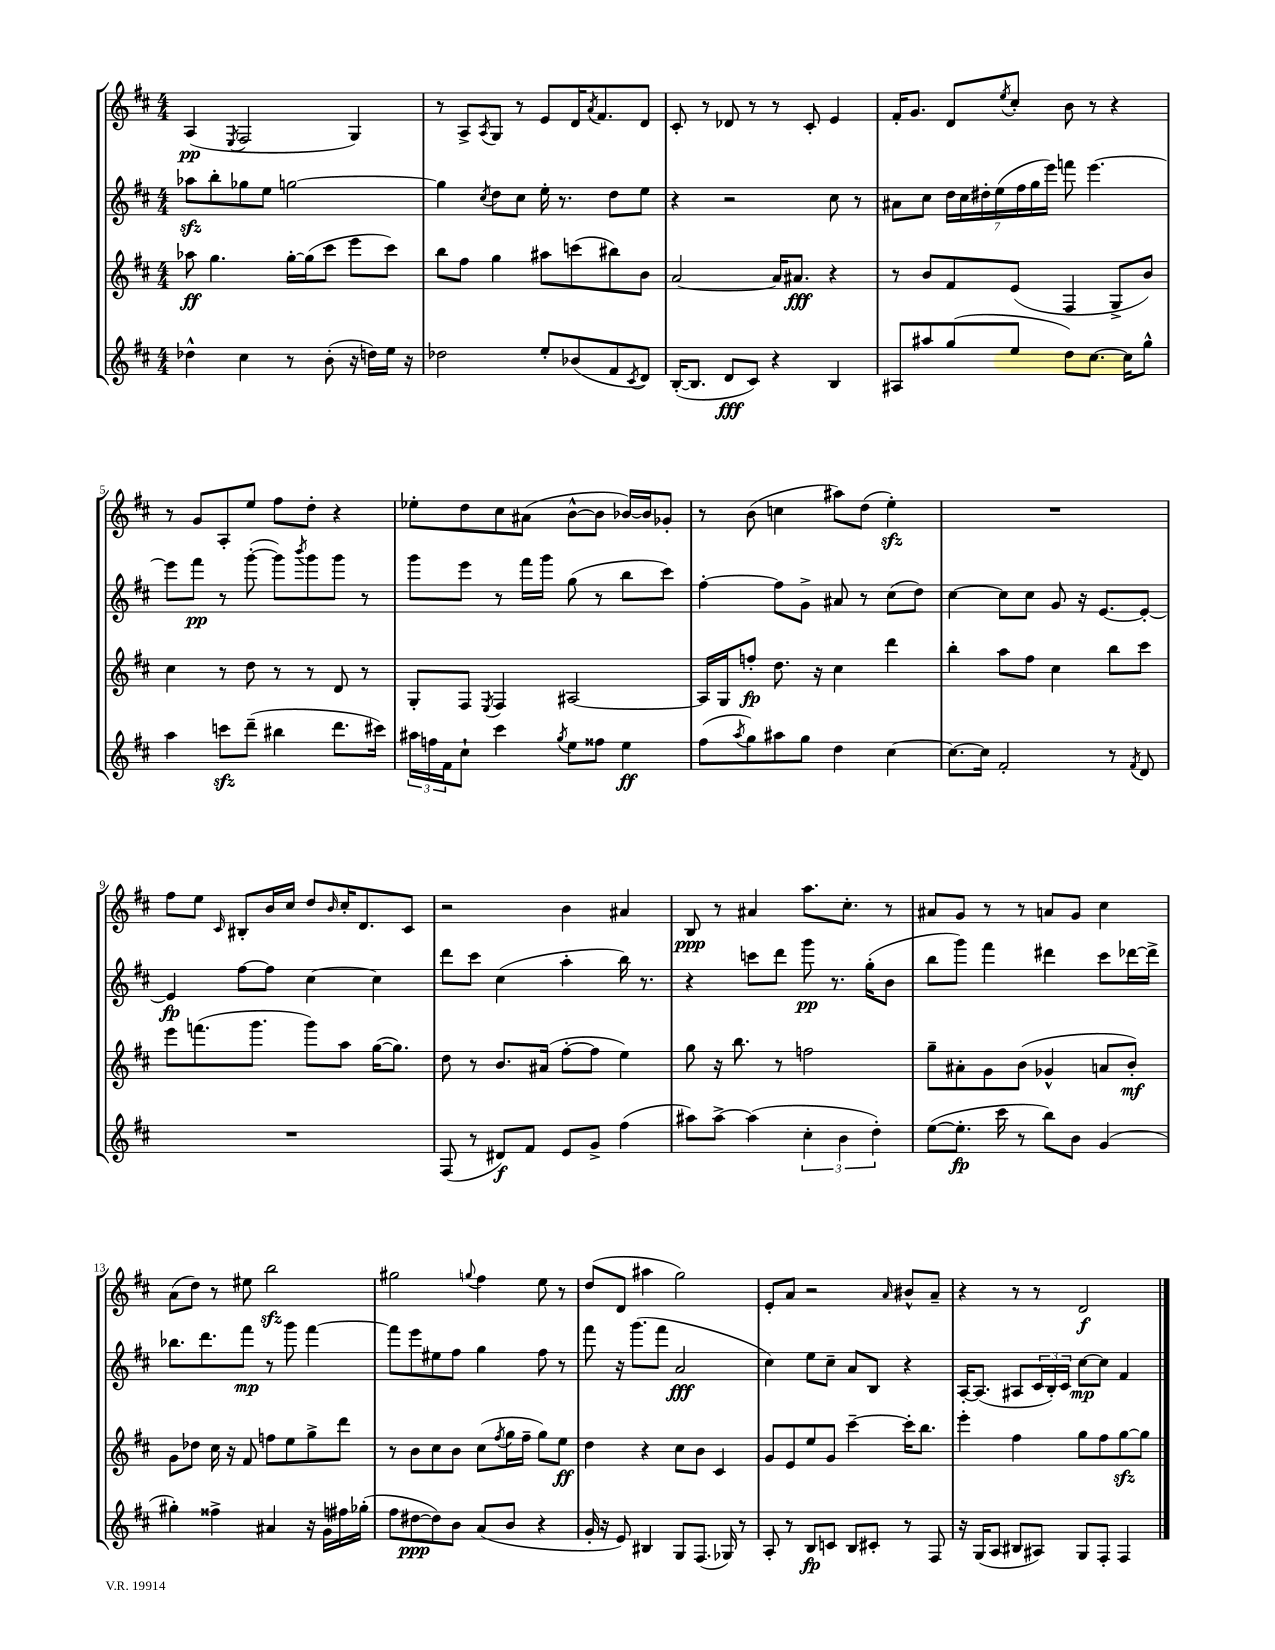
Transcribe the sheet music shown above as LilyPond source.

<<
\new StaffGroup <<
\new Staff = "s0" {
    \clef treble \key d \major \numericTimeSignature \time 4/4
    a4\pp( \acciaccatura { e8 } fis2 g4) |
    r8 a8-> \acciaccatura { a8 } g8 r8 e'8 d'16 \acciaccatura { a'8 } fis'8. d'8 |
    cis'8-. r8 des'8 r8 r8 cis'8-. e'4 |
    fis'16-. g'8. d'8 \acciaccatura { e''8 } cis''8-. b'8 r8 r4 |
    r8 g'8 a8-. e''8 fis''8 d''8-. r4 |
    ees''8-. d''8 cis''8 ais'8( b'8~-^ b'8 bes'16~) bes'16 ges'8-. |
    r8 b'8( c''4 ais''8) d''8( e''4-.\sfz) |
    R1 |
    fis''8 e''8 \grace { cis'16 } bis8-. b'16 cis''16 d''8 \grace { b'16 } cis''16-. d'8. cis'8 |
    r2 b'4 ais'4 |
    b8\ppp r8 ais'4 a''8. cis''8.-. r8 |
    ais'8 g'8 r8 r8 a'8 g'8 cis''4 |
    a'8( d''8) r8 eis''8 b''2\sfz |
    gis''2 \appoggiatura { g''8 } fis''4 e''8 r8 |
    d''8( d'8 ais''4 g''2) |
    e'8-. a'8 r2 \grace { a'16 } bis'8-^ a'8-- |
    r4 r8 r8 d'2\f \bar "|." |
}
\new Staff = "s1" {
    \clef treble \key d \major \numericTimeSignature \time 4/4
    aes''8\sfz b''8-. ges''8 e''8 g''2~ |
    g''4 \acciaccatura { cis''8 } d''8 cis''8 e''16-. r8. d''8 e''8 |
    r4 r2 cis''8 r8 |
    ais'8 cis''8 \tuplet 7/4 { d''16 cis''16 dis''16-. e''16( fis''16 g''16 e'''16) } f'''8 e'''4.~ |
    e'''8 fis'''8\pp r8 g'''8~-.( g'''8) \acciaccatura { b'''8 } g'''8 g'''8 r8 |
    g'''8 e'''8 r8 fis'''16 g'''16 g''8( r8 b''8 cis'''8) |
    fis''4~-. fis''8 g'8-> ais'8 r8 cis''8( d''8) |
    cis''4~ cis''8 cis''8 g'8 r16 e'8.~ e'8~-. |
    e'4\fp fis''8~ fis''8 cis''4~ cis''4 |
    d'''8 cis'''8 cis''4( a''4-. b''16) r8. |
    r4 c'''8 d'''8 g'''8\pp r8. g''16-.( b'8 |
    b''8 g'''8) fis'''4 dis'''4 cis'''8 des'''16~ des'''16-> |
    bes''8. d'''8. fis'''8\mp r8 g'''8 fis'''4~ |
    fis'''8 e'''8 eis''8 fis''8 g''4 fis''8 r8 |
    fis'''8 r16 g'''8.( fis'''8 a'2\fff |
    cis''4) e''8 cis''8-- a'8 b8 r4 |
    a16~-. a8.( ais8 \tuplet 3/2 { cis'16 b16-.) cis'16 } cis''8~\mp cis''8 fis'4 \bar "|." |
}
\new Staff = "s2" {
    \clef treble \key d \major \numericTimeSignature \time 4/4
    aes''8\ff g''4. g''16~-. g''16( cis'''8 e'''8 cis'''8) |
    b''8 fis''8 g''4 ais''8 c'''8( bis''8) b'8 |
    a'2~ a'16 ais'8.\fff r4 |
    r8 b'8 fis'8 e'8( fis4 g8-> b'8) |
    cis''4 r8 d''8 r8 r8 d'8 r8 |
    g8-. fis8 \acciaccatura { e8 } fis4 ais2~ |
    ais16 g16 f''8-.\fp d''8. r16 cis''4 d'''4 |
    b''4-. a''8 fis''8 cis''4 b''8 cis'''8 |
    e'''8 f'''8.( g'''8. g'''8) a''8 g''16~( g''8.) |
    d''8 r8 b'8. ais'16( fis''8~-. fis''8 e''4) |
    g''8 r16 b''8. r8 f''2 |
    g''8-- ais'8-. g'8 b'8( ges'4-^ a'8 b'8-.\mf) |
    g'8 des''8 cis''16 r16 fis'8 f''8 e''8 g''8-> d'''8 |
    r8 b'8 cis''8 b'8 cis''8( \acciaccatura { fis''8 } g''16 fis''16-- g''8) e''8\ff |
    d''4 r4 cis''8 b'8 cis'4 |
    g'8 e'8 e''8 g'8 cis'''4~-- cis'''16-. b''8. |
    e'''4-. fis''4 g''8 fis''8 g''8~\sfz g''8 \bar "|." |
}
\new Staff = "s3" {
    \clef treble \key d \major \numericTimeSignature \time 4/4
    des''4-^ cis''4 r8 b'8-.( r16 d''16) e''16 r16 |
    des''2 e''8-. bes'8( fis'8 \acciaccatura { cis'8 } d'8) |
    b16~-.( b8. d'8\fff cis'8) r4 b4 |
    ais8 ais''8 g''8( e''8 d''8) cis''8.~ cis''16 g''8-^ |
    a''4 c'''8\sfz d'''8--( bis''4 d'''8. cis'''16) |
    \tuplet 3/2 { ais''16 f''16 fis'16 } cis''8-! cis'''4 \acciaccatura { g''8 } e''8 fisis''8 e''4\ff |
    fis''8( \acciaccatura { a''8 } g''8) ais''8 g''8 d''4 cis''4~ |
    cis''8.~ cis''16 fis'2-. r8 \acciaccatura { fis'8 } d'8 |
    R1 |
    fis8( r8 dis'8\f) fis'8 e'8 g'8-> fis''4( |
    ais''8) ais''8~-> ais''4( \tuplet 3/2 { cis''4-. b'4 d''4-.) } |
    e''8~( e''8.-.\fp cis'''16 r8 b''8) b'8 g'4( |
    gis''4-.) fisis''4-> ais'4 r16 g'16 fis''16 ges''16-.( |
    fis''8 dis''8~\ppp dis''8) b'8 a'8( b'8 r4 |
    g'16-. r16 e'8) bis4 g8 fis8.( ges16) r8 |
    a8-. r8 b8\fp c'8 b8 cis'8-. r8 fis8 |
    r16 g16( a8 bis8 ais8) g8 fis8-. fis4 \bar "|." |
}
>>
>>
